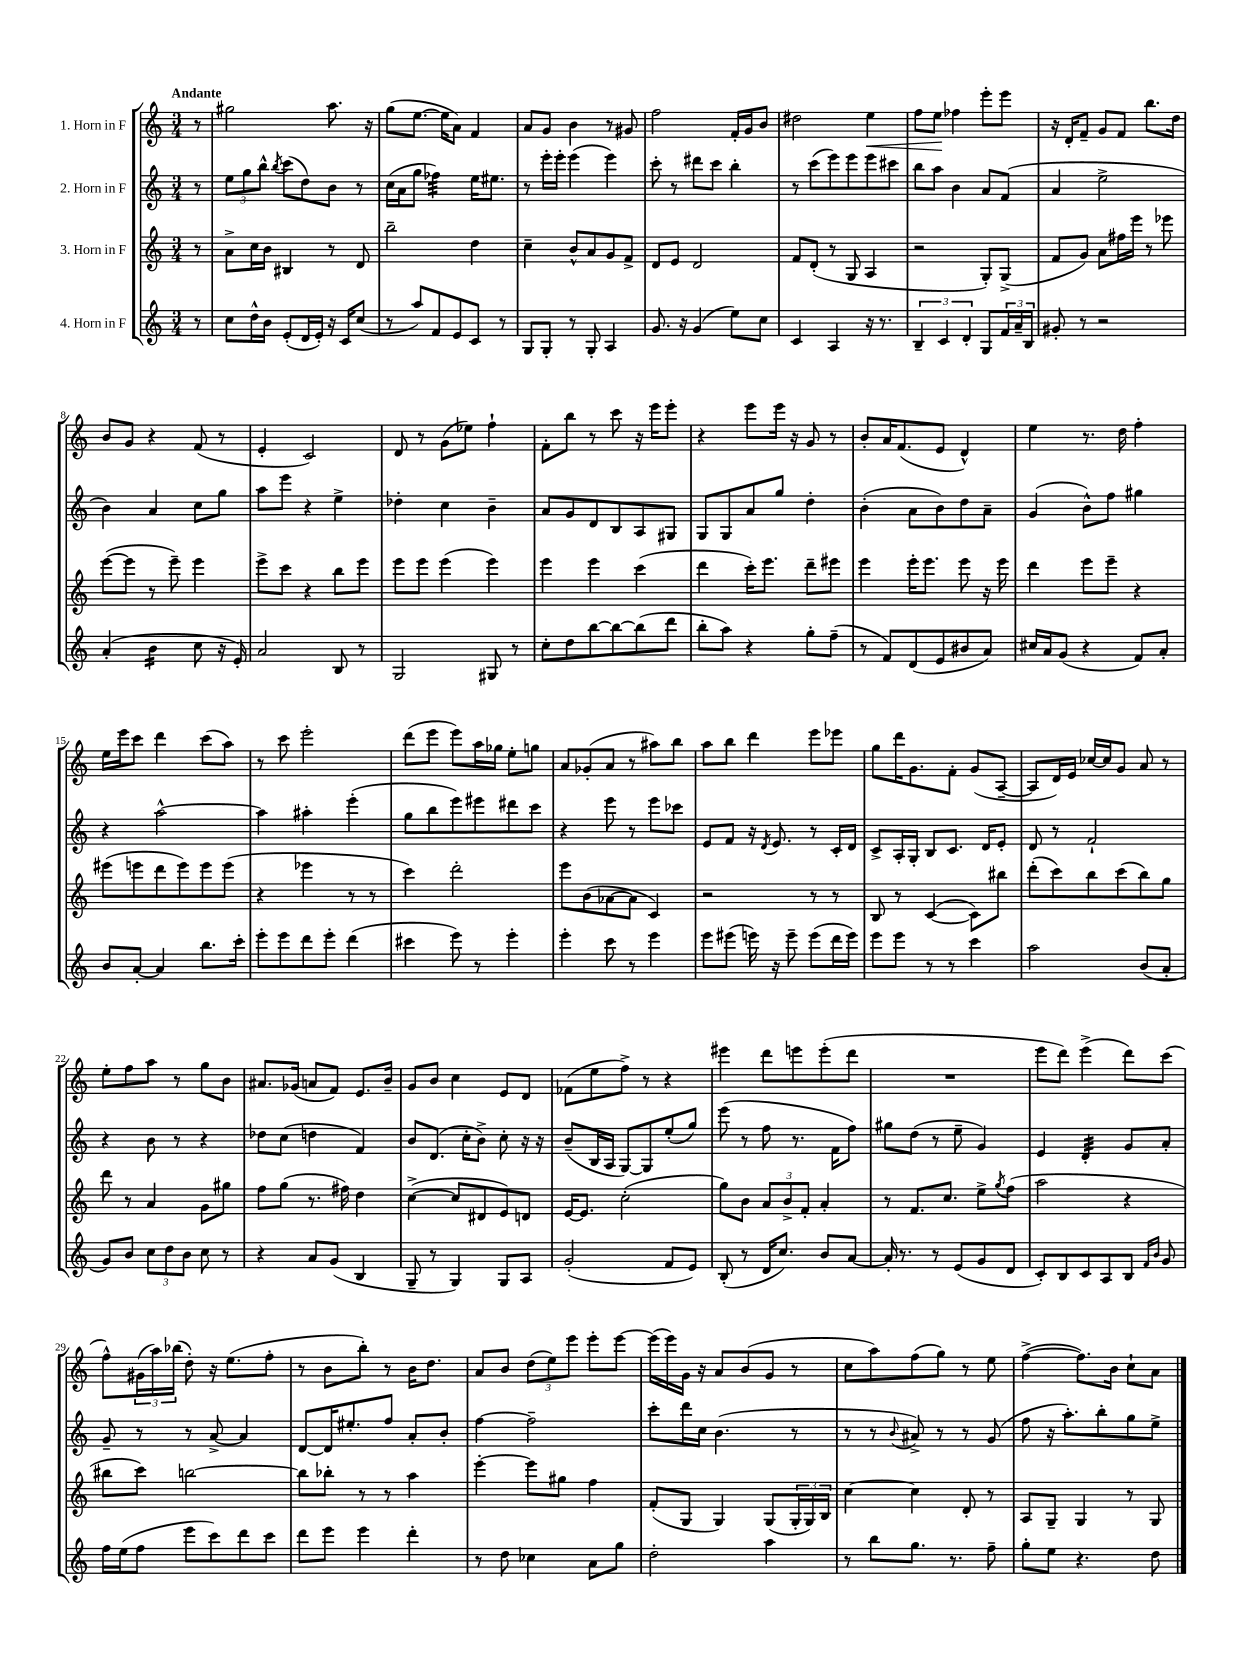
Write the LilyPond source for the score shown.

<<
\new StaffGroup <<
\new Staff = "s0" \with { instrumentName = "1. Horn in F" } {
    \clef treble \key c \major \numericTimeSignature \time 3/4 \partial 8 \tempo "Andante"
    r8 |
    gis''2 a''8. r16 |
    g''8( e''8.~ e''16 a'8) f'4 |
    a'8 g'8 b'4 r8 gis'8 |
    f''2 f'16-. g'16 b'8 |
    dis''2 e''4\< |
    f''8 e''8\! fes''4 e'''8-. e'''8 |
    r16 d'16-. f'8-- g'8 f'8 b''8. d''16 |
    b'8 g'8 r4 f'8( r8 |
    e'4-. c'2) |
    d'8 r8 g'8( ees''8) f''4-! |
    f'8-. b''8 r8 c'''8 r16 e'''16 e'''8-. |
    r4 e'''8 e'''16 r16 g'8 r8 |
    b'8-. a'16 f'8.( e'8 d'4-^) |
    e''4 r8. d''16 f''4-. |
    e''16 e'''16 c'''8 d'''4 c'''8( a''8) |
    r8 c'''8 e'''2-. |
    d'''8( e'''8 e'''8) a''16 ges''16 e''8-. g''8 |
    a'8 ges'8-.( a'8 r8 ais''8) b''8 |
    a''8 b''8 d'''4 e'''8 ees'''8 |
    g''8 d'''16 g'8. f'8-. g'8( a8~-- |
    a8 d'16) e'16 ces''16~ ces''16 g'8 a'8 r8 |
    e''8-. f''8 a''8 r8 g''8 b'8 |
    ais'8. ges'16( a'8 f'8) e'8. b'16-- |
    g'8 b'8 c''4 e'8 d'8 |
    fes'8( e''8 f''8->) r8 r4 |
    eis'''4 d'''8 e'''8 e'''8-.( d'''8 |
    R2. |
    e'''8 d'''8) e'''4->( d'''8) c'''8( |
    f''8-^) \tuplet 3/2 { gis'16( a''16) bes''16( } d''8-.) r16 e''8.( f''8-. |
    r8 b'8 b''8-.) r8 b'16 d''8. |
    a'8 b'8 \tuplet 3/2 { d''8( e''8) e'''8 } e'''8-. e'''8~ |
    e'''16( e'''16) g'16 r16 a'8 b'8( g'8 r8 |
    c''8 a''8) f''8( g''8) r8 e''8 |
    f''4~->( f''8.) b'16 c''8-! a'8 \bar "|." |
}
\new Staff = "s1" \with { instrumentName = "2. Horn in F" } {
    \clef treble \key c \major \numericTimeSignature \time 3/4 \partial 8
    r8 |
    \tuplet 3/2 { e''8 g''8 b''8-^ } \acciaccatura { b''8 } c'''8( d''8) b'8 r8 |
    c''16( a'16 g''8 fes''4:32) e''16 eis''8. |
    r8 e'''16-. e'''16-. e'''4( e'''4) |
    c'''8-. r8 dis'''8 c'''8 b''4-. |
    r8 c'''8( e'''8) e'''8 e'''8 cis'''8 |
    b''8 a''8 b'4 a'8 f'8( |
    a'4 e''2-> |
    b'4) a'4 c''8 g''8 |
    a''8 e'''8 r4 e''4-> |
    des''4-. c''4 b'4-- |
    a'8 g'8 d'8 b8 a8 gis8 |
    g8 g8 a'8 g''8 d''4-. |
    b'4-.( a'8 b'8) d''8 a'8-- |
    g'4( b'8-^) f''8 gis''4 |
    r4 a''2~-^ |
    a''4 ais''4-. e'''4-.( |
    g''8 b''8 e'''8) eis'''8 dis'''8 c'''8 |
    r4 e'''8 r8 e'''8 ces'''8 |
    e'8 f'8 r16 \acciaccatura { d'8 } e'8. r8 c'16-. d'16 |
    c'8-> a16-. g16-. b8 c'8. d'16 e'8-. |
    d'8 r8 f'2-! |
    r4 b'8 r8 r4 |
    des''8 c''8( d''4 f'4) |
    b'8 d'8.( c''16-. b'8->) c''8-. r16 r16 |
    b'8--( b16 a16 g8~) g8 e''8-.( g''8) |
    e'''8( r8 f''8 r8. f'16 f''8) |
    gis''8 d''8( r8 e''8-- g'4) |
    e'4 d'4:32-. g'8 a'8-. |
    g'8-- r8 r8 a'8~-> a'4 |
    d'8~ d'16 eis''8.-. f''8 a'8-. b'8-. |
    f''4~ f''2-- |
    c'''8-. d'''16 c''16 b'4.( r8 |
    r8 r8 \appoggiatura { b'8 } ais'8->) r8 r8 g'8( |
    f''8 r16 a''8.-.) b''8-. g''8 e''8-> \bar "|." |
}
\new Staff = "s2" \with { instrumentName = "3. Horn in F" } {
    \clef treble \key c \major \numericTimeSignature \time 3/4 \partial 8
    r8 |
    a'8-> c''16 b'16 bis4 r8 d'8 |
    b''2-- d''4 |
    c''4-- b'8-^ a'8 g'8 f'8-> |
    d'8 e'8 d'2 |
    f'8 d'8-.( r8 g8 a4 |
    r2 g8-.) g8->( |
    f'8 g'8) a'8 fis''16 e'''16 r8 ees'''8 |
    e'''8~( e'''8 r8 e'''8--) e'''4 |
    e'''8-> c'''8 r4 b''8 e'''8 |
    e'''8 e'''8 e'''4( e'''4) |
    e'''4 e'''4 c'''4( |
    d'''4 c'''16-.) e'''8. d'''8-- eis'''8 |
    e'''4 e'''16-. e'''8. e'''8 r16 e'''16 |
    d'''4 e'''8 e'''8-- r4 |
    eis'''8( e'''8 d'''8 e'''8) e'''8 e'''8( |
    r4 ees'''4 r8 r8 |
    c'''4) d'''2-. |
    e'''8 b'8( aes'8~ aes'8 c'4) |
    r2 r8 r8 |
    b8 r8 c'4~( c'8) bis''8 |
    d'''8-.( c'''8) b''8 c'''8( b''8) g''8 |
    d'''8 r8 a'4 g'8 gis''8 |
    f''8 g''8( r8. fis''16) d''4 |
    c''4~->( c''8 dis'8 e'8) d'8 |
    e'16~ e'8. c''2-.( |
    g''8) b'8 \tuplet 3/2 { a'8 b'8-> f'8-. } a'4-. |
    r8 f'8. c''8. e''8-> \acciaccatura { g''8 } f''8( |
    a''2 r4 |
    bis''8 c'''8) b''2~ |
    b''8 bes''8-. r8 r8 a''4 |
    e'''4~-. e'''8 gis''8 f''4 |
    f'8-.( g8 g4) g8( \tuplet 3/2 { g16-. g16) b16 } |
    c''4~ c''4 d'8-. r8 |
    a8 g8-- g4 r8 g8 \bar "|." |
}
\new Staff = "s3" \with { instrumentName = "4. Horn in F" } {
    \clef treble \key c \major \numericTimeSignature \time 3/4 \partial 8
    r8 |
    c''8 d''16-^ b'16 e'8-.( d'16 e'16-.) r16 c'16 c''8( |
    r8 a''8) f'8 e'8 c'8 r8 |
    g8 g8-. r8 g8-. a4 |
    g'8. r16 g'4( e''8) c''8 |
    c'4 a4 r16 r8. |
    \tuplet 3/2 { b4-- c'4 d'4-. } g8 \tuplet 3/2 { f'16 a'16-- b16 } |
    gis'8-. r8 r2 |
    a'4-.( b'4:16 c''8 r16 e'16-.) |
    a'2 b8 r8 |
    g2 gis8 r8 |
    c''8-. d''8 b''8~ b''8~ b''8( d'''8 |
    b''8-. a''8) r4 g''8-. f''8--( |
    r8 f'8) d'8( e'8 bis'8 a'8) |
    cis''16 a'16 g'8( r4 f'8) a'8-. |
    b'8 a'8~-. a'4 b''8. c'''16-. |
    e'''8-. e'''8 d'''8 e'''8-. d'''4( |
    cis'''4 e'''8) r8 e'''4-. |
    e'''4-. c'''8 r8 e'''4 |
    e'''8 eis'''8( e'''16) r16 e'''8-- e'''8( d'''16 e'''16) |
    e'''8 e'''8 r8 r8 c'''4 |
    a''2 b'8( a'8-. |
    g'8) b'8 \tuplet 3/2 { c''8 d''8 b'8 } c''8 r8 |
    r4 a'8 g'8( b4 |
    g8-- r8 g4) g8 a8 |
    g'2-.( f'8 e'8) |
    b8-.( r8 d'16 c''8.) b'8 a'8~ |
    a'16-. r8. r8 e'8( g'8 d'8 |
    c'8-.) b8 c'8 a8 b8 \grace { f'16 b'16 } g'8 |
    f''16 e''16( f''8 e'''8 c'''8) d'''8 c'''8 |
    d'''8 e'''8 e'''4 d'''4-. |
    r8 d''8 ces''4 a'8 g''8 |
    d''2-. a''4 |
    r8 b''8 g''8. r8. f''8-- |
    g''8-. e''8 r4. d''8 \bar "|." |
}
>>
>>
